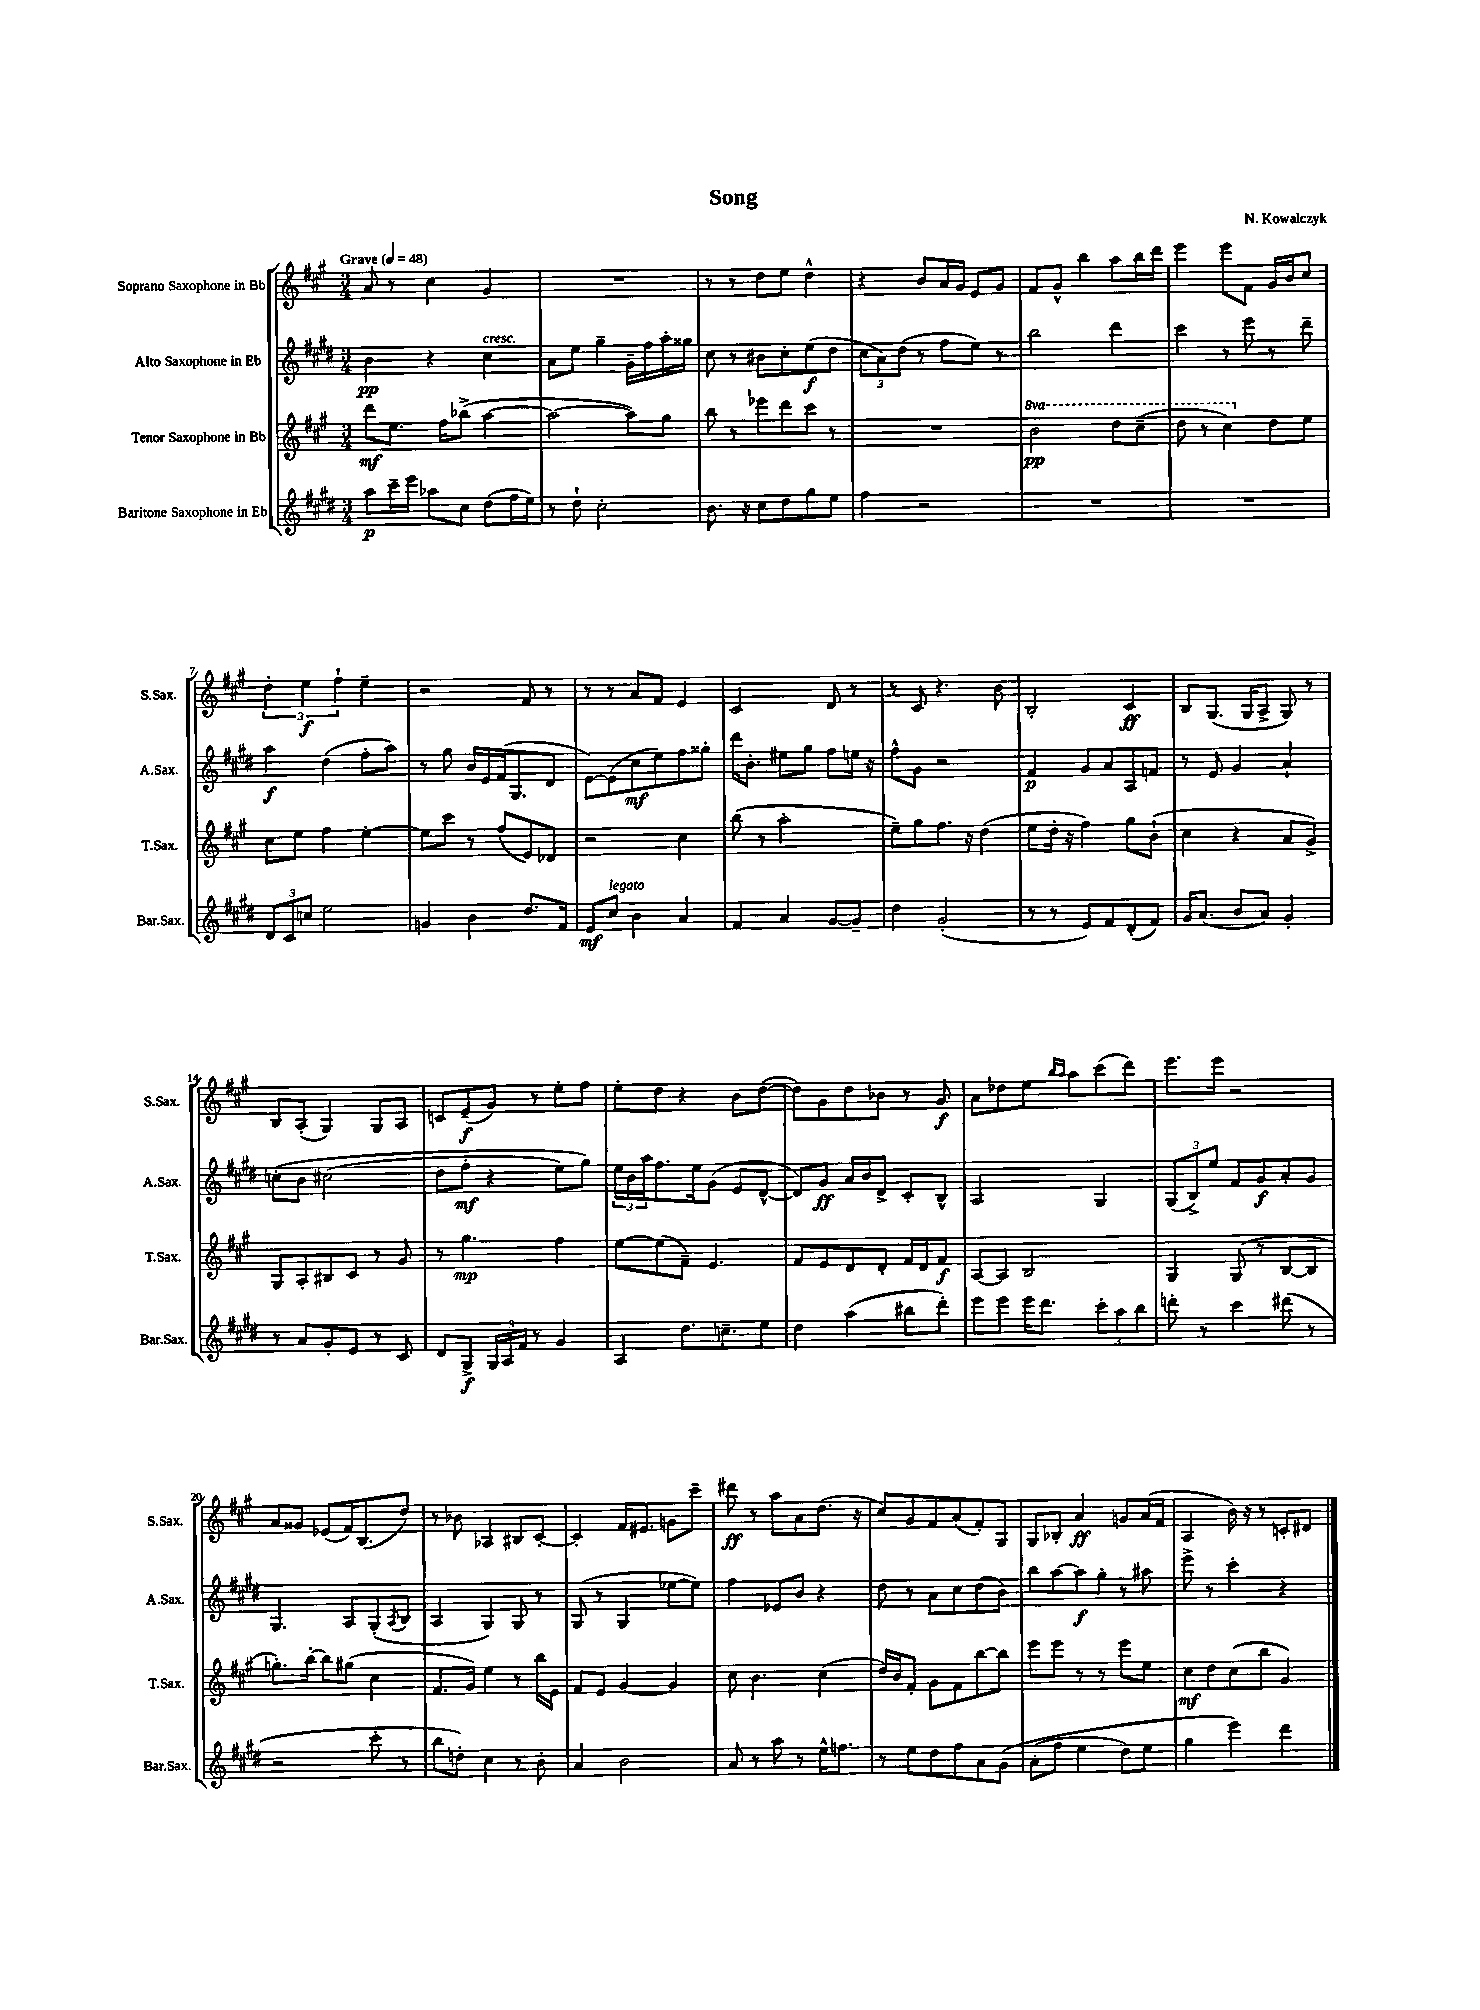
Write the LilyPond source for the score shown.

\header { title = "Song" composer = "N. Kowalczyk" }
<<
\new StaffGroup <<
\new Staff = "s0" \with { instrumentName = "Soprano Saxophone in Bb" shortInstrumentName = "S.Sax." } {
    \clef treble \key a \major \numericTimeSignature \time 3/4 \tempo "Grave" 4 = 48
    a'8 r8 cis''4 gis'4 |
    R2. |
    r8 r8 d''8 e''8 d''4-^ |
    r4 b'8 a'16 gis'16 e'8 gis'8 |
    fis'8 gis'8-^ b''4 a''8 b''16 d'''16 |
    e'''4 e'''8 fis'8 gis'16 b'16 cis''8 |
    \tuplet 3/2 { d''4-. e''4\f fis''4-! } e''4-- |
    r2 fis'8 r8 |
    r8 r8 a'8 fis'8 e'4 |
    cis'2 d'8 r8 |
    r8 cis'8 r4. b'8 |
    b2-. cis'4\ff |
    b8 gis8.( gis16 a8-> gis8) r8 |
    b8 a8-.( gis4) gis8 a8 |
    c'8 e'8--\f( gis'8) r8 e''8-. fis''8 |
    e''8-. d''8 r4 b'8 d''8~( |
    d''8) gis'8 d''8 bes'8 r8 gis'8\f |
    a'8 des''8 e''8 \grace { b''16 a''16 } a''8 cis'''8( d'''8) |
    e'''8. e'''16 r2 |
    a'8 gisis'8 ees'8( fis'16) b8.( d''8) |
    r8 bes'8 aes4 bis8 cis'8~-. |
    cis'4-. fis'16 eis'8. g'8 cis'''8-- |
    dis'''8\ff r8 a''8 a'8 d''8.( r16 |
    cis''8) gis'8 fis'8 a'8( fis'8-.) gis8 |
    gis8 bes8-. a'4\ff g'8 a'16( fis'16 |
    a4 b'16) r16 r8 c'8-. dis'8 \bar "|." |
}
\new Staff = "s1" \with { instrumentName = "Alto Saxophone in Eb" shortInstrumentName = "A.Sax." } {
    \clef treble \key e \major \numericTimeSignature \time 3/4
    b'4\pp r4 cis''4^\markup { \italic "cresc." } |
    a'8 e''8 gis''4-- gis'16-- fis''16 a''16-. gisis''16 |
    cis''8 r8 bis'8 cis''8-. e''8\f( dis''8 |
    \tuplet 3/2 { cis''8 a'8) dis''8( } r8 fis''8 e''8) r8 |
    b''2 dis'''4 |
    cis'''4 r8 e'''8 r8 dis'''8-- |
    a''4\f dis''4( fis''8-. a''8) |
    r8 gis''8 b'16 e'16 fis'16( gis8. dis'8 |
    e'8~) e'8( cis''8\mf e''8) fis''8 gisis''8-. |
    dis'''16 b'8.-. eis''8 gis''8 fis''8 e''16 r16 |
    fis''8-^ gis'8 r2 |
    fis'4\p gis'8 a'8 a8 f'8 |
    r8 e'8 gis'4 a'4-! |
    c''8-.\( b'8 cis''2( |
    dis''8 fis''8-.\mf r4 e''8) gis''8\) |
    \tuplet 3/2 { e''16 b'16 a''16 } fis''8. e''16 gis'8( e'8 dis'8~-^ |
    dis'8) gis'8\ff a'16 b'16 dis'8-> cis'8-. b8-^ |
    a2 gis4 |
    \tuplet 3/2 { gis8( b8->) e''8 } fis'8 gis'8\f a'8-. gis'8 |
    gis4. a8 gis8-.( \acciaccatura { a8 } b8 |
    a4 gis4) gis8 r8 |
    gis8( r8 gis4 ees''8~ ees''8) |
    fis''4 ees'8 b'8 r4 |
    dis''8 r8 a'8 cis''8 dis''8( b'8) |
    b''8 a''8~ a''8\f gis''8-. r8 ais''8 |
    e'''8-> r8 cis'''4-. r4 \bar "|." |
}
\new Staff = "s2" \with { instrumentName = "Tenor Saxophone in Bb" shortInstrumentName = "T.Sax." } {
    \clef treble \key a \major \numericTimeSignature \time 3/4 \set Staff.ottavationMarkups = #ottavation-simple-ordinals
    d'''8\mf e''8. fis''16 bes''8->( a''4~ |
    a''2~ a''8) gis''8 |
    b''8 r8 ees'''8 d'''8 cis'''8 r8 |
    R2. |
    \ottava #1 b''2\pp d'''8 cis'''8--( |
    d'''8 r8 cis'''4) \ottava #0 d''8 e''8 |
    cis''8 e''8 fis''4 e''4~-. |
    e''8 cis'''8 r8 fis''8( e'8) des'8 |
    r2 cis''4 |
    b''8( r8 a''2-. |
    e''8--) gis''8 fis''8. r16 d''4( |
    e''8 d''16-. r16 fis''4) gis''8 b'8-!( |
    cis''4 r4 a'8 gis'8->) |
    gis8 a8-. bis8 cis'8 r8 gis'8 |
    r8 gis''4.\mp fis''4 |
    e''8~ e''8( fis'8--) e'4. |
    fis'8 e'8 d'8 d'8-. fis'16 d'16 fis'8\f |
    a8~ a8 b2 |
    gis4 gis8( r8 b8~ b8 |
    g''8.-.) b''16~-. b''8 gis''8( cis''4 |
    fis'8. gis'16) e''4 r8 b''16 e'16 |
    fis'8 e'8 gis'4~ gis'4 |
    cis''8 b'4. cis''4( |
    d''16) b'16 fis'8-. gis'8 fis'8 b''8~ b''8 |
    e'''8 e'''8 r8 r8 e'''8 e''8 |
    cis''8\mf d''8 cis''8( b''8 gis'4) \bar "|." |
}
\new Staff = "s3" \with { instrumentName = "Baritone Saxophone in Eb" shortInstrumentName = "Bar.Sax." } {
    \clef treble \key e \major \numericTimeSignature \time 3/4
    a''8\p cis'''16-- e'''16 aes''8 cis''8 dis''8( fis''16 e''16) |
    r8 dis''8-! cis''2-. |
    b'8. r16 cis''8 dis''8 gis''8 e''8 |
    fis''4 r2 |
    R2. |
    R2. |
    \tuplet 3/2 { dis'8 cis'8 c''8 } e''2 |
    g'4 b'4 dis''8. fis'16 |
    e'8\mf cis''8^\markup { \italic "legato" } b'4 a'4 |
    fis'4 a'4 gis'8~ gis'8-- |
    dis''4 gis'2-.( |
    r8 r8 e'8) fis'8 dis'8-.( fis'8) |
    gis'16 a'8.( b'8 a'8) gis'4-. |
    r8 a'8 gis'8-. e'8 r8 cis'8 |
    dis'8 gis8->\f \tuplet 3/2 { gis16 a16 fis'16 } r8 gis'4 |
    a4 dis''8. c''8.-- e''8 |
    dis''4 a''4( bis''8 dis'''8-.) |
    e'''8 e'''8 e'''16 dis'''8. \tuplet 3/2 { cis'''8-. a''8 b''8 } |
    d'''8-. r8 cis'''4 dis'''8( r8 |
    r2 cis'''8-. r8 |
    b''8 d''8-.) cis''4 r8 b'8-. |
    a'4 b'2 |
    a'8 r8 a''8 r8 e''16-^ f''8. |
    r8 e''8 dis''8 fis''8 a'8 gis'8\( |
    a'8-.( fis''8 e''4 dis''8) e''8 |
    gis''4 e'''4\) dis'''4 \bar "|." |
}
>>
>>
